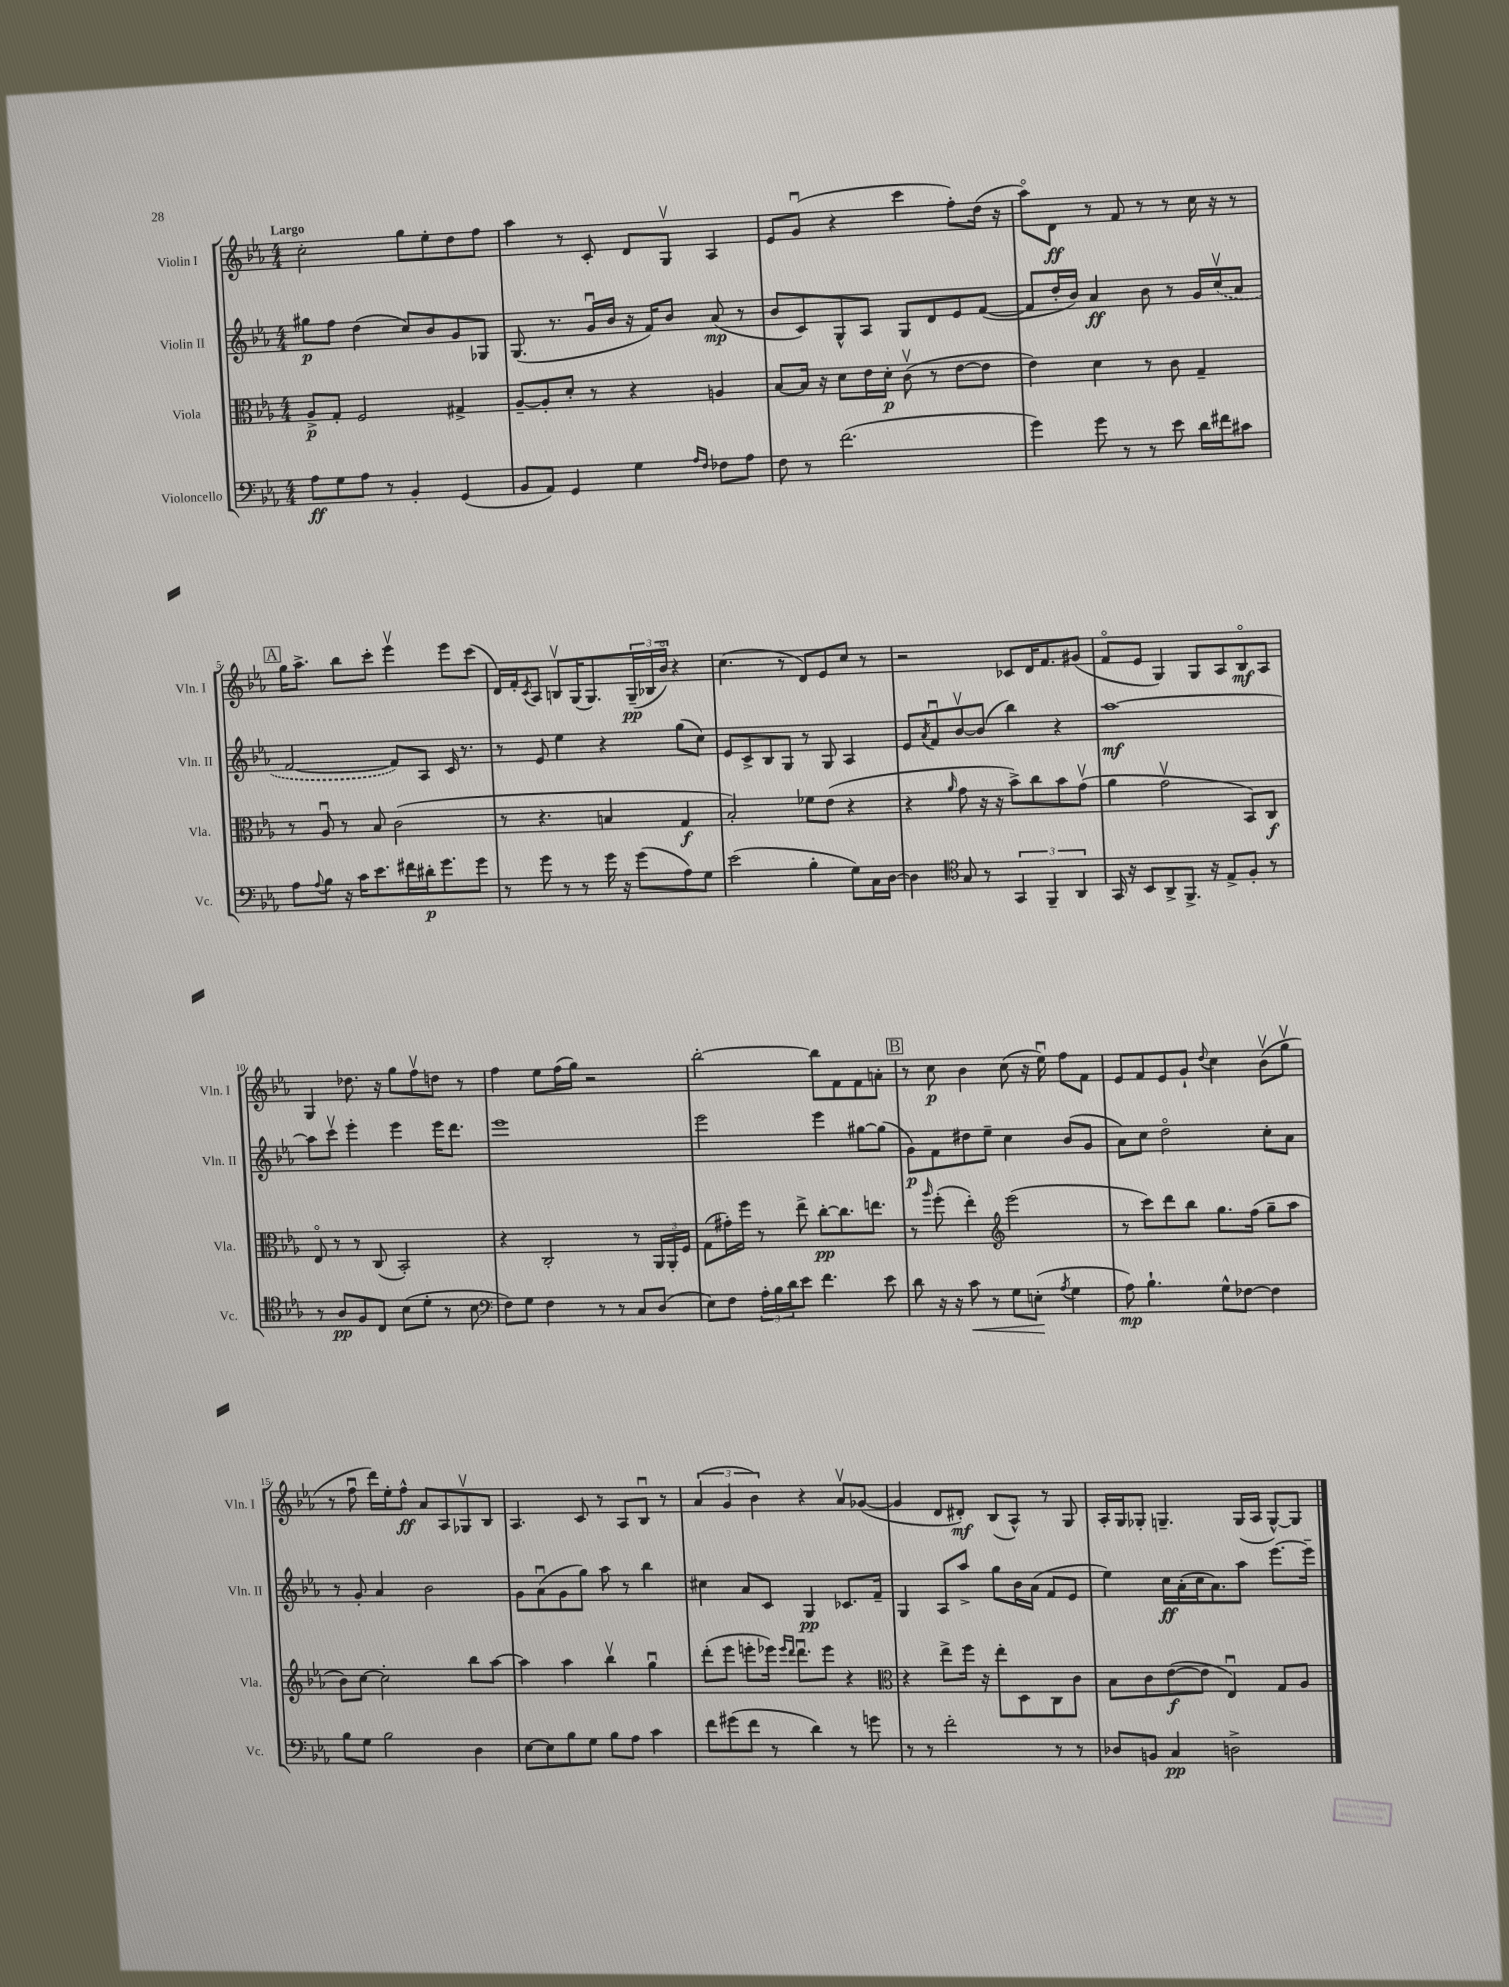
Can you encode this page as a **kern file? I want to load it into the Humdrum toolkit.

**kern	**dynam	**kern	**dynam	**kern	**dynam	**kern	**dynam
*part4	*part4	*part3	*part3	*part2	*part2	*part1	*part1
*staff4	*staff4	*staff3	*staff3	*staff2	*staff2	*staff1	*staff1
*I"Violoncello	*	*I"Viola	*	*I"Violin II	*	*I"Violin I	*
*I'Vc.	*	*I'Vla.	*	*I'Vln. II	*	*I'Vln. I	*
*clefF4	*	*clefC3	*	*clefG2	*	*clefG2	*
*k[b-e-a-]	*	*k[b-e-a-]	*	*k[b-e-a-]	*	*k[b-e-a-]	*
*M4/4	*	*M4/4	*	*M4/4	*	*M4/4	*
=1	=1	=1	=1	=1	=1	=1	=1
!	!	!	!	!	!	!LO:TX:a:B:t=Largo	!
8A-\L	ff	8A-^/L	p	8gg#X\L	p	2cc'\	.
8G\	.	8G'/J	.	8ff\J	.	.	.
8A-\J	.	2F/	.	(4dd\	.	.	.
8r	.	.	.	.	.	.	.
4BB-'/	.	.	.	8cc/L)	.	8gg\L	.
.	.	.	.	8b-/	.	8ee-'\	.
(4GG/	.	4G#X^/	.	8g/	.	8dd\	.
.	.	.	.	8G-X/J	.	8ff\J	.
=2	=2	=2	=2	=2	=2	=2	=2
8BB-/L	.	[8A-~/L	.	(8.G/	.	4aa-\	.
8AA-/J)	.	8A-'/]	.	.	.	.	.
.	.	.	.	8.r	.	.	.
4GG/	.	8d'/J	.	.	.	8r	.
.	.	8r	.	16gu/LL	.	8c'/	.
.	.	.	.	16b-/JJ	.	.	.
4G\	.	4r	.	16r	.	8d/L	.
.	.	.	.	16f/KL)	.	.	.
.	.	.	.	8b-/J	.	8Gv/J	.
16qqA-/LL	.	.	.	.	.	.	.
16qqF/JJ	.	.	.	.	.	.	.
8F-X\L	.	4An/	.	(8a-/	mp	4A-/	.
8A-\J	.	.	.	8r	.	.	.
=3	=3	=3	=3	=3	=3	=3	=3
8F\	.	[8B-/L	.	8b-/L	.	8e-/L	.
8r	.	16B-/Jk]	.	8c/)	.	(8gu/J	.
.	.	16r	.	.	.	.	.
(2.f\	.	8d\L	.	8G^^/	.	4r	.
.	.	16e-\L	.	8A-/J	.	.	.
.	.	16d'\JJ	p	.	.	.	.
.	.	(8cv\	.	8G/L	.	4ccc\	.
.	.	8r	.	8d/	.	.	.
.	.	[8e-\L	.	8e-/	.	8ff'\L)	.
.	.	8e-\J]	.	([8f/J	.	(16dd\Jk	.
.	.	.	.	.	.	16r	.
=4	=4	=4	=4	=4	=4	=4	=4
4g\)	.	4e-\)	.	8f/L]	.	8aa-\L)	.
.	.	.	.	16dd'/L	.	8d\J	ff
.	.	.	.	16b-/JJ)	.	.	.
8g\	.	4d\	.	4a-/	ff	8r	.
8r	.	.	.	.	.	8f/	.
8r	.	8r	.	8b-\	.	8r	.
8e-\	.	8c\	.	8r	.	8r	.
16d\LL	.	4G~/	.	16g/LL	.	16cc\	.
16f#X\J	.	.	.	(16ccv/J	.	16r	.
8c#X\J	.	.	.	8a-/J	.	8r	.
!!LO:LB:g=z
!!LO:REH:place=s1:t=A
=5	=5	=5	=5	=5	=5	=5	=5
8A-\L	.	8r	.	[2f/	.	16gg\KL	.
.	.	.	.	.	.	8.aa-^\J	.
8qqA-/	.	.	.	.	.	.	.
8B-\J	.	8A-u/	.	.	.	.	.
16r	.	8r	.	.	.	8bb-\L	.
16c\KL	.	.	.	.	.	.	.
8.e-\	.	8B-/	.	.	.	8ccc'\J	.
.	.	(2c\	.	8f/L])	.	4eee-v\	.
16f#X\L	.	.	.	.	.	.	.
16d#X'\J	p	.	.	8A-/J	.	.	.
8.g\	.	.	.	.	.	.	.
.	.	.	.	16c/	.	8eee-\L	.
.	.	.	.	8.r	.	.	.
8g\J	.	.	.	.	.	(8ccc\J	.
=6	=6	=6	=6	=6	=6	=6	=6
8r	.	8r	.	8r	.	16d/LL)	.
.	.	.	.	.	.	16f'/J	.
.	.	.	.	.	.	8qc/	.
8g\	.	4.r	.	8e-/	.	8A-/J	.
8r	.	.	.	4ee-\	.	8Bnv/L	.
8r	.	.	.	.	.	(16G/K	.
.	.	.	.	.	.	8.G/)	.
16g\	.	4Bn/	.	4r	.	.	.
16r	.	.	.	.	.	.	.
(8g\L	.	.	.	.	.	(24G~/L	pp
.	.	.	.	.	.	24B-X/	.
.	.	.	.	.	.	24b-/JJ)	.
8A-\)	.	4G/	f	(8gg\L	.	4r	.
8G\J	.	.	.	8cc\J)	.	.	.
=7	=7	=7	=7	=7	=7	=7	=7
(2e-\	.	2B-'/)	.	8e-/L	.	(4.cc\	.
.	.	.	.	8c^/	.	.	.
.	.	.	.	8B-/	.	.	.
.	.	.	.	8G/J	.	8r	.
4B-'\	.	8f-X\L	.	8r	.	8d/L)	.
.	.	(8e-\J	.	8G/	.	8e-/	.
8G\L)	.	4r	.	4A-/	.	8cc/J	.
16C\L	.	.	.	.	.	8r	.
[16D\JJ	.	.	.	.	.	.	.
=8	=8	=8	=8	=8	=8	=8	=8
4D\]	.	4r	.	8e-/L	.	2r	.
.	.	.	.	8qa-/	.	.	.
.	.	.	.	8fu/	.	.	.
*clefC4	*	*	*	*	*	*	*
.	.	16qqa-/	.	.	.	.	.
8G/	.	8g\	.	[8b-v/	.	.	.
8r	.	16r	.	(8b-/J]	.	.	.
.	.	16r	.	.	.	.	.
6GG/	.	8b-^\L)	.	4bb-\)	.	8c-X/L	.
.	.	8cc\	.	.	.	16d/K	.
6FF~/	.	.	.	.	.	.	.
.	.	.	.	.	.	8.f/	.
.	.	8b-\	.	4r	.	.	.
6AA-/	.	.	.	.	.	.	.
.	.	(8gv\J	.	.	.	(8g#X/J	.
=9	=9	=9	=9	=9	=9	=9	=9
16GG/	.	4a-\	.	[1aa-	mf	8f/L	.
16r	.	.	.	.	.	.	.
8BB-/L	.	.	.	.	.	8e-/J	.
8AA-^/	.	2gv\	.	.	.	4G/)	.
8.FF^/J	.	.	.	.	.	.	.
.	.	.	.	.	.	8G/L	.
16r	.	.	.	.	.	.	.
8E-^/L	.	.	.	.	.	8A-/	.
8F'/J	.	8BB-/L)	.	.	.	8B-/	mf
8r	.	8C/J	f	.	.	8A-/J	.
!!LO:LB:g=z
=10	=10	=10	=10	=10	=10	=10	=10
8r	.	8E-/	.	8aa-\L]	.	4G/	.
8A-/L	pp	8r	.	8cccv\J	.	.	.
8F/	.	8r	.	4eee-'\	.	8.dd-X\	.
8C/J	.	(8C/	.	.	.	.	.
.	.	.	.	.	.	16r	.
(8B-\L	.	2BB-'/)	.	4eee-\	.	8gg\L	.
8d'\J	.	.	.	.	.	8ffv\	.
8r	.	.	.	16eee-\KL	.	8ddn\J	.
.	.	.	.	8.ddd\J	.	.	.
8B-\	.	.	.	.	.	8r	.
=11	=11	=11	=11	=11	=11	=11	=11
*clefF4	*	*	*	*	*	*	*
8F\L)	.	4r	.	1eee-	.	4ff\	.
8G\J	.	.	.	.	.	.	.
4F\	.	2C'/	.	.	.	8ee-\L	.
.	.	.	.	.	.	(16ff\L	.
.	.	.	.	.	.	16gg\JJ)	.
8r	.	.	.	.	.	2r	.
8r	.	.	.	.	.	.	.
8C/L	.	8r	.	.	.	.	.
(8D/J	.	24AA-/LL	.	.	.	.	.
.	.	24AA-'/	.	.	.	.	.
.	.	24F/JJ	.	.	.	.	.
=12	=12	=12	=12	=12	=12	=12	=12
8E-\L)	.	(8G\L	.	2eee-\	.	[2bb-'\	.
8F\J	.	16g#X'\L)	.	.	.	.	.
.	.	16ff\JJ	.	.	.	.	.
24A-'\LL	.	8r	.	.	.	.	.
24B-\	.	.	.	.	.	.	.
24d\J	.	.	.	.	.	.	.
8e-\J	.	8ee-^\	.	.	.	.	.
4.f\	.	[8cc'\L	pp	4eee-\	.	8bb-\L]	.
.	.	8.cc\]	.	.	.	8f\	.
.	.	.	.	[8gg#X\L	.	8f\	.
.	.	8.een\J	.	.	.	.	.
8e-\	.	.	.	(8gg#\J]	.	8an'\J	.
!!LO:REH:place=s1:t=B
=13	=13	=13	=13	=13	=13	=13	=13
8d\	.	8r	.	8g\L)	p	8r	.
.	.	16qqaa-/	.	.	.	.	.
16r	.	(8ff'\	.	8f\	.	8cc\	p
16r	.	.	.	.	.	.	.
!	!LO:HP:b	!	!	!	!	!	!
8c\	<	4ee-'\)	.	8dd#X\	.	4b-\	.
8r	.	.	.	8ee-~\J	.	.	.
*	*	*clefG2	*	*	*	*	*
8G\L	.	(2eee-\	.	4cc\	.	(8cc\	.
(8En'\J	.	.	.	.	.	16r	.
.	.	.	.	.	.	16ee-u\)	.
8qA-/	.	.	.	.	.	.	.
4G\	[	.	.	(8b-/L	.	8ff\L	.
.	.	.	.	8g/J	.	8f\J	.
=14	=14	=14	=14	=14	=14	=14	=14
8A-\)	mp	8r	.	8a-\L)	.	8e-/L	.
4.B-`\	.	8ccc\L)	.	8cc\J	.	8f/	.
.	.	8ddd\	.	2dd\	.	8e-/	.
.	.	8bb-\J	.	.	.	8g`/J	.
.	.	.	.	.	.	8qqdd/	.
8G^^\L	.	8.gg\L	.	.	.	4cc\	.
[8F-X\J	.	.	.	.	.	.	.
.	.	(16ff\Jk	.	.	.	.	.
4F-\]	.	8gg~\L	.	8cc'\L	.	(8b-v\L	.
.	.	8aa-\J	.	8a-\J	.	8ggv\J	.
!!LO:LB:g=z
=15	=15	=15	=15	=15	=15	=15	=15
8B-\L	.	8b-\L)	.	8r	.	8r	.
8G\J	.	[8cc\J	.	8g'/	.	8ffu\	.
2B-\	.	2cc'\]	.	4a-/	.	16ddd\LL)	.
.	.	.	.	.	.	16ee-'\J	.
.	.	.	.	.	.	8ff^^\J	ff
.	.	.	.	2b-\	.	8a-/L	.
.	.	.	.	.	.	8A-/	.
4D\	.	8bb-\L	.	.	.	8G-Xv/	.
.	.	[8aa-\J	.	.	.	8B-/J	.
=16	=16	=16	=16	=16	=16	=16	=16
[8E-\L	.	4aa-\]	.	8g\L	.	4.A-/	.
8E-\]	.	.	.	(8a-u\	.	.	.
8B-\	.	4aa-\	.	8g\	.	.	.
8G\J	.	.	.	8gg\J)	.	8c/	.
8B-\L	.	4bb-v\	.	8aa-\	.	8r	.
8A-\J	.	.	.	8r	.	8A-/L	.
4c\	.	4ggu\	.	4bb-\	.	8B-u/J	.
.	.	.	.	.	.	8r	.
=17	=17	=17	=17	=17	=17	=17	=17
8f\L	.	(8ddd'\L	.	4cc#X\	.	(6a-/	.
(8g#X\	.	8eee-\J	.	.	.	.	.
.	.	.	.	.	.	6g/	.
8f\J	.	8eeen'\L	.	8a-/L	.	.	.
.	.	.	.	.	.	6b-\)	.
8r	.	16eee-X\Jk)	.	8c/J	.	.	.
.	.	16qqeee-/LL	.	.	.	.	.
.	.	16qqddd/JJ	.	.	.	.	.
.	.	8.dddu\L	.	.	.	.	.
4d\)	.	.	.	4G/	pp	4r	.
.	.	8eee-\J	.	.	.	.	.
8r	.	4r	.	8.c-X/L	.	8a-v/L	.
8gn\	.	.	.	.	.	([8g-X/J	.
.	.	.	.	16f~/Jk	.	.	.
=18	=18	=18	=18	=18	=18	=18	=18
*	*	*clefC3	*	*	*	*	*
8r	.	4r	.	4G/	.	4g-/]	.
8r	.	.	.	.	.	.	.
2f'\	.	8ee-^\L	.	8A-/L	.	8d/L	.
.	.	16ff\Jk	.	8aa-^/J	.	8d#X'/J)	mf
.	.	16r	.	.	.	.	.
.	.	8ee-'\L	.	8gg\L	.	(8B-/L	.
.	.	8D\	.	16b-\L	.	8A-^^/J)	.
.	.	.	.	(16a-\JJ	.	.	.
8r	.	8C\	.	8f/L	.	8r	.
8r	.	8c\J	.	8e-/J	.	8G/	.
=19	=19	=19	=19	=19	=19	=19	=19
8D-X/L	.	8B-\L	.	4ee-\)	.	16A-'/LL	.
.	.	.	.	.	.	16G/J	.
8BBn/J	.	8c\	.	.	.	8G-X'/J	.
4C/	pp	([8e-\	f	16cc\LL	ff	4.Gn~/	.
.	.	.	.	(16a-'\	.	.	.
.	.	8e-\J]	.	16cc\J	.	.	.
.	.	.	.	8.a-\)	.	.	.
2Dn^\	.	4E-u/)	.	.	.	.	.
.	.	.	.	8aa-\J	.	(16G/LL	.
.	.	.	.	.	.	16A-/JJ	.
.	.	8G/L	.	[8.eee-\L	.	[8G^^/L)	.
.	.	8A-/J	.	.	.	8G/J]	.
.	.	.	.	16eee-~\Jk]	.	.	.
==	==	==	==	==	==	==	==
*-	*-	*-	*-	*-	*-	*-	*-
